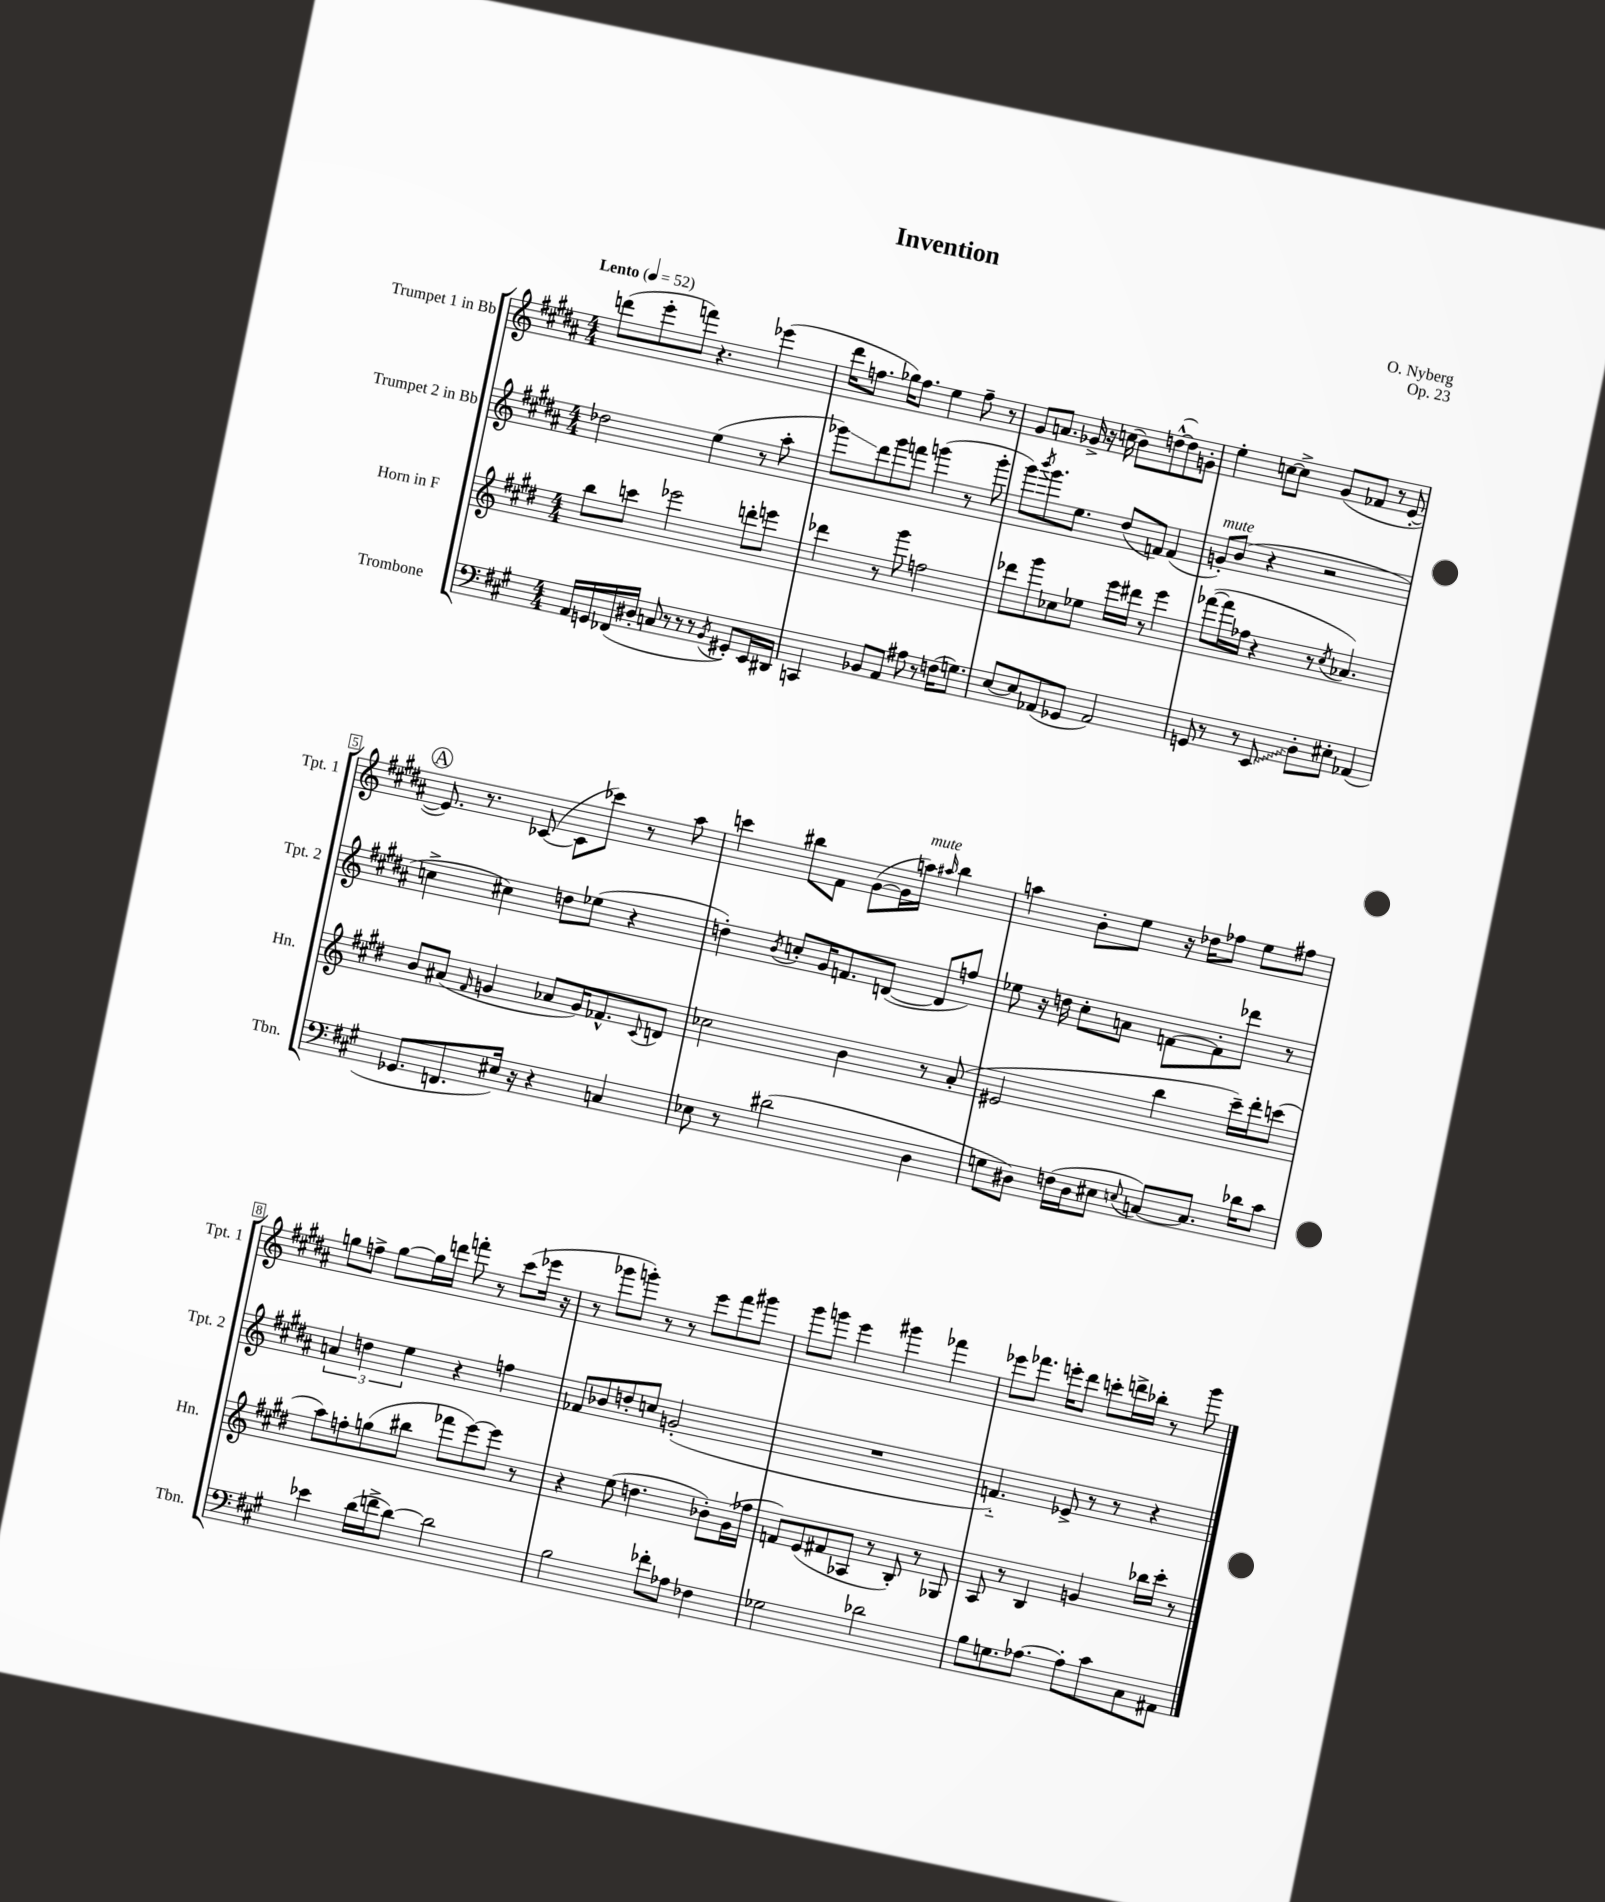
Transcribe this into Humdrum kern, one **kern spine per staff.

**kern	**kern	**kern	**kern
*staff4	*staff3	*staff2	*staff1
*clefF4	*clefG2	*clefG2	*clefG2
*k[f#c#g#]	*k[f#c#g#d#]	*k[f#c#g#d#a#]	*k[f#c#g#d#a#]
*M4/4	*M4/4	*M4/4	*M4/4
*MM52	*MM52	*MM52	*MM52
16AA/LL	8bb\L	2dd-\	(8ddd\L
16GG/	.	.	.
(16FF-/	8ccc\J	.	8eee'\
16D#'/JJ	.	.	.
8C/	2eee-\	.	8fff\J)
8r	.	.	4.r
8r	.	(4ee\	.
8r	.	.	.
8qBB/	.	.	.
8GG#'/L)	8ddd'\L	8r	(4eee-\
16EE/L	8eee\J	8aa#'\	.
16DD#/JJ	.	.	.
=	=	=	=
4CC/	4ddd-\	8ggg-\L)	16ddd#\LK
.	.	.	8.ff\J
.	.	8ddd#\	.
8BB-/L	8r	8ggg-\	16gg-\LK)
.	.	.	8.ff\J
8AA/J	8ggg#\	8fff\J	.
8A#\	2ff\	(4ggg\	4ee\
8r	.	.	.
(16F\LK	.	8r	8ff~\
8.G\J)	.	.	.
.	.	8ggg'\	8r
=	=	=	=
[8E/L	8ddd-\L	8ggg#\L)	8g#/L
.	.	8qbbb/	.
8E/]	8ggg#\	8.ggg#\	8.a/J
(8AA-/	8cc-\	.	.
.	.	8.ee\J	16g-^/
8GG-/J	8ee-\J	.	16r
.	.	.	(16cc\
2AA-/)	16eee\LL	(8dd#/L	8b\L)
.	16ddd#\JJ	.	.
.	8r	8f/J)	([8dd^^\
.	4eee\	(4f/	8dd\])
.	.	.	8g'\J
=	=	=	=
8GG/	([8fff-\L	8g'/L)	4ee'\
8r	16fff-\]L	(8b/J	.
.	16ff-\JJ	.	.
8r	4r	4r	[8cc\L
8EE/	.	.	8cc^\]J
8D'\L	8r	2r	(8g#/L
.	8qcc#/	.	.
8E#'\J	4.a-/)	.	8f-/J
(4AA-/	.	.	8r
.	.	.	[8e'/
=	=	=	=
8.GG-/L	8b/L	4cc^\	8.e/])
.	(8a#/J	.	.
8.FF/	.	.	8.r
.	16qqf#/	.	.
.	4g/	4cc#\)	.
16E#/Jk)	.	.	([8c-/
16r	.	.	.
4r	8a-/L	8dd\L	8c-\]L
.	16g/K)	(8ee-\J	8ccc-\J)
.	8.f-^^/	.	.
4C/	.	4r	8r
.	8qqc#/	.	.
.	8d/J	.	8aa#\
=	=	=	=
8E-\	2cc-\	4dd'\)	4ccc\
8r	.	.	.
.	.	8qb/	.
(2d#\	.	8cc'/L	8bb#\L
.	.	16g#/K	8f#\J
.	.	8.f/	.
.	4b\	.	([8g#\L
.	.	([8d/J	16g#\]L
.	.	.	16aa\JJ)
.	.	.	16qqaa#/
4D\	8r	8d/]L	4bb#\
.	(8a'/	8ff/J)	.
=	=	=	=
8G\L	2e#/	8ee-\	4aa\
8D#\J)	.	16r	.
.	.	16dd\	.
(16F\LL	.	8cc#'\L	8b'\L
16D#\J	.	.	.
8E#\J	.	8a\J	8ee\J
8qqE/	.	.	.
[8C/L)	4bb\	[8f\L	16r
.	.	.	16dd-\LK
8.C/]J	.	8f'\]	8ff-\J
.	16ccc#~\LL)	8ddd-\J	8ee\L
16d-\LK	16ddd#'\J	.	.
8c#\J	(8ccc\J	8r	8ff#\J
=	=	=	=
4e-\	8aa\L)	6a/	8gg\L
.	8ff'\	.	8ff^\J
.	.	6dd\	.
(16d\LL	(8gg\	.	[8gg\L
16f^\J	.	.	.
.	.	6ee\	.
[8d\J)	8bb#\J	.	16gg\]L
.	.	.	16ddd\JJ
2d\]	8fff-\L	4r	8fff'\
.	[8eee\)	.	8r
.	8eee\]J	4ff\	(8ccc#\L
.	8r	.	16eee-\Jk
.	.	.	16r
=	=	=	=
2B\	4r	8f-/L	8r
.	.	8b-/	8ggg-\L
.	(8ee\	8dd'/	8ggg'\J)
.	4.dd\	8cc/J	8r
8f-'\L	.	(2g'/	8r
8A-\J	.	.	8eee\L
4F-\	8b-'\L)	.	8fff#\
.	(16g#\L	.	8ggg#\J
.	16ff-\JJ	.	.
=	=	=	=
2G-\	8f/L)	1r	8ggg#\L
.	(8e/	.	8ggg\J
.	8f#/	.	4eee\
.	8A-/J	.	.
2d-\	8r	.	4ggg#\
.	8B'/)	.	.
.	8r	.	4fff-\
.	8G-/	.	.
=	=	=	=
8B\L	8A/	4.f'~/)	8eee-\L
8.G\	8r	.	8.fff-\J
.	4B/	.	.
[8.A-\J	.	.	16eee'\LK
.	.	8e-^/	8ddd#\J
8A-'\]L	4g/	8r	8ccc'\L
8c#\	.	8r	16ddd^\L
.	.	.	16bb-'\JJ
8C#\	16bb-\LL	4r	8r
.	16ccc#'\JJ	.	.
8AA#\J	8r	.	8ggg#\
==	==	==	==
*-	*-	*-	*-
